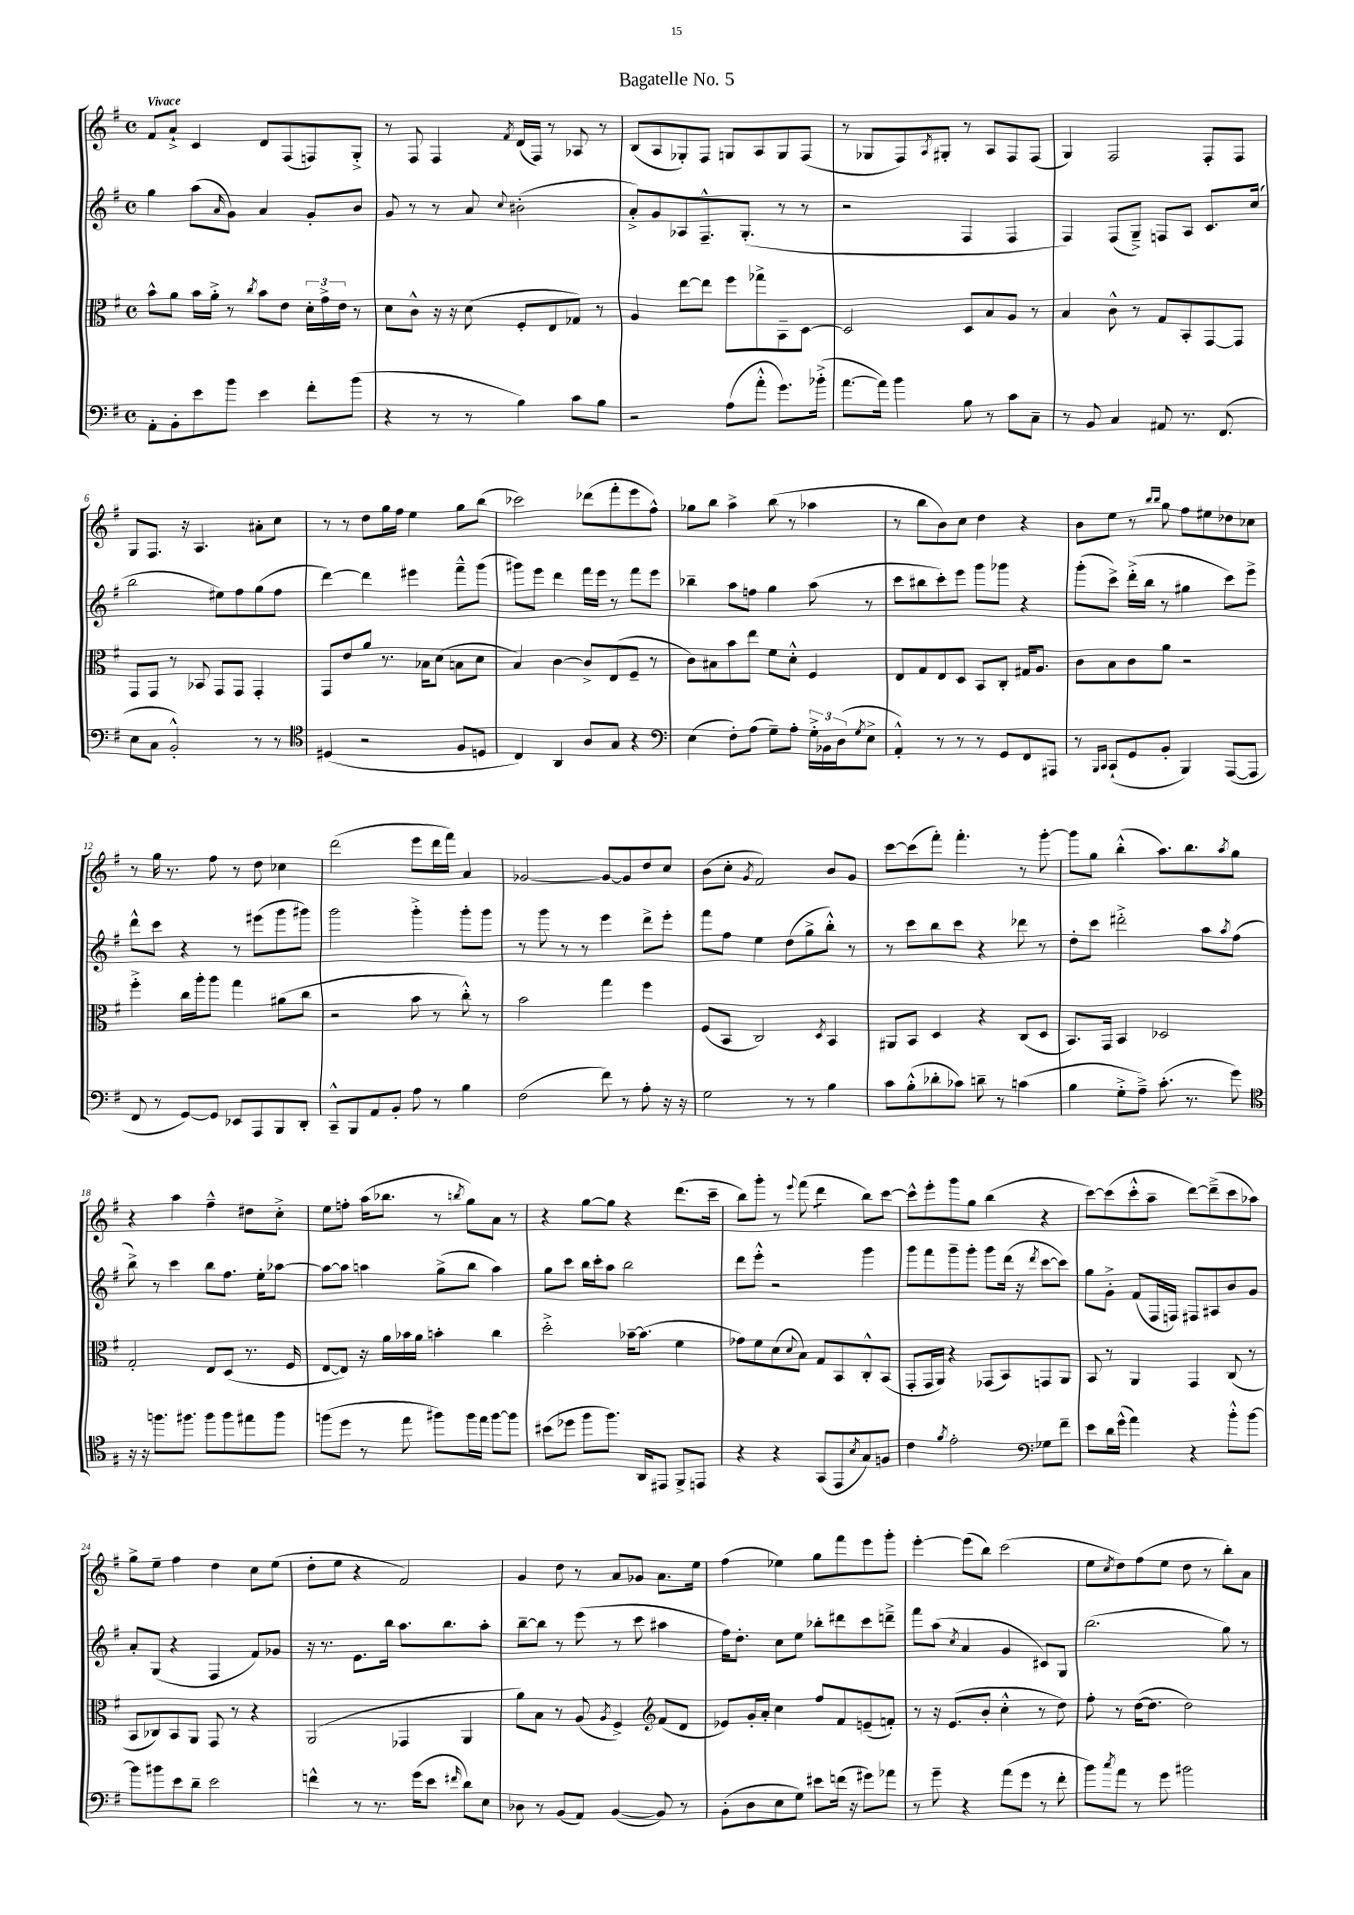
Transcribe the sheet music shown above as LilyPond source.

\header { title = "Bagatelle No. 5" }
<<
\new StaffGroup <<
\new Staff = "s0" {
    \clef treble \key g \major \defaultTimeSignature \time 4/4 \tempo "Vivace"
    fis'8 a'8-!-> c'4 d'8 fis8( f8) g8-.-> |
    r8 fis8 fis4 \acciaccatura { fis'8 } d'16( fis16) r8 aes8 r8 |
    b8( a8 ges8-.) fis8 g8 a8 g8 fis8( |
    r8 ges8 fis8) \acciaccatura { a8 } gis8-. r8 a8 fis8 fis8( |
    g4) fis2 fis8-. fis8 |
    g8 fis8. r16 a4. ais'8-. c''8 |
    r8 r8 d''8 g''16 fis''16 e''4 g''8 b''8( |
    ces'''2) des'''8( fis'''8-. e'''8 fis''8-^) |
    ges''8 b''8 a''4-> b''8( r8 aes''4 |
    r8 b''8 b'8) c''8 d''4 r4 |
    b'8 e''8 r8 \grace { b''16 b''16 } g''8 fis''8 eis''8 des''8 ces''8 |
    r8 g''16 r8. fis''8 r8 d''8 ces''4 |
    d'''2( e'''8 d'''16 fis'''16) a'4 |
    ges'2~ ges'8~ ges'8 d''8 c''8 |
    b'8( c''8-. \acciaccatura { g'8 } fis'2) b'8 g'8 |
    c'''8~ c'''8( fis'''8-.) fis'''4.-. r8 g'''8~-. |
    g'''8 g''8 b''4-.-^( a''8.) b''8. \acciaccatura { a''8 } g''8 |
    r4 a''4 fis''4---^ dis''8 c''8-.-> |
    e''8 f''8-. a''16( bes''8. r8 \acciaccatura { b''8 } g''8) a'8 r8 |
    r4 g''8~ g''8 r4 d'''8.( c'''16-- |
    b''8) g'''8-. r8 \appoggiatura { e'''8 } fis'''8( d'''4:8 b''8) c'''8~ |
    c'''8-^ e'''8-. g'''8 g''8 b''4( r4 |
    c'''8~) c'''8( c'''8-.-^ a''8-- d'''8~) d'''8--->( c'''8 aes''8) |
    g''8-> e''8-- fis''4 d''4 c''8 e''8( |
    d''8-. e''8 r4 fis'2) |
    g'4 d''8 r8 a'8 ges'8 a'8. e''16 |
    fis''4( ees''4) g''8 fis'''8 e'''8 g'''8-. |
    e'''4~-. e'''8( b''8) c'''2( |
    e''8 \acciaccatura { c''8 } d''8) fis''8( e''8 d''8 r8 b''8-.) a'8 \bar "|." |
}
\new Staff = "s1" {
    \clef treble \key g \major \defaultTimeSignature \time 4/4
    g''4 a''8( \grace { a'16 } g'8) a'4 g'8-. b'8 |
    g'8 r8 r8 a'8 \appoggiatura { c''8 } bis'2-.( |
    a'8-.->) g'8 aes8 fis8.---^ g8.-.( r8 r8 |
    r2 fis4 fis4 |
    fis4) fis8( g8--->) f8 a8 c'8. c''16( |
    b''2 eis''8) fis''8 g''8( fis''8 |
    d'''4~) d'''4 eis'''4 fis'''8---^ g'''8( |
    gis'''8) e'''8 d'''4 fis'''16 e'''16 r8 fis'''8 e'''8 |
    bes''4-- a''8 f''8 g''4 a''8( r8 |
    c'''8 bis''8 c'''8-.) e'''8 g'''8 ges'''8 r4 |
    g'''8-.( c'''8->) d'''16-.->( b''16 r8 gis''4 c'''8) e'''8-> |
    d'''8-^ c'''8 r4 r8 eis'''8( g'''8 gis'''8) |
    g'''2 g'''4-.-> g'''8-. g'''8 |
    r8 g'''8 r8 r8 e'''4 d'''8-> e'''8-. |
    fis'''8 fis''8 e''4 d''8( g''8-> b''8-.-^) r8 |
    r8 c'''8 b''8 c'''8 r4 des'''8 r8 |
    d''8-. c'''8 dis'''2-.-> a''8 \acciaccatura { a''8 } fis''8( |
    b''8->) r8 c'''4 b''8 fis''8. e''16-. aes''8~ |
    aes''8~ aes''8 a''4 g''8->( b''8 a''4) |
    g''8 c'''8 b''16 c'''16-. a''8 b''2 |
    d'''8 e'''8-.-^ r2 g'''4 |
    g'''8 fis'''8 g'''8-- g'''8-. g'''8 d'''16( r16 \acciaccatura { d'''8 } c'''8~ c'''8) |
    g''8 g'8-.-> fis'8( fis16 f16) fis8 ais8 b'8 g'8 |
    a'8-. g8( r4 fis4 fis'8) ges'8 |
    r16 r8. e'8. b''16 a''8. b''8. a''8-. |
    b''8~-- b''8 r8 e'''8( r8 c'''8 ais''4 |
    fis''16) d''8.-. c''8 e''8 bes''8-. dis'''8 c'''8 d'''8---> |
    fis'''8 a''8( \acciaccatura { c''8 } a'4 g'4 cis'8) g8 |
    b''2.( g''8) r8 \bar "|." |
}
\new Staff = "s2" {
    \clef alto \key g \major \defaultTimeSignature \time 4/4
    b'8-^ a'8 b'16 a'16-.-> r8 \acciaccatura { c''8 } b'8 e'8 \tuplet 3/2 { d'16-. g'16-> e'16 } r8 |
    d'8 c'8-^ r16 r16 d'8( fis8-. e8 ges8) r8 |
    a4 e''8~ e''8 fis''8 ges''8-> b,8-- d8~ |
    d2 d8 b8 a8 r8 |
    b4 c'8-^ r8 g8 b,8-. g,8~ g,8 |
    g,8 g,8 r8 bes,8 g,8 g,8 g,4-. |
    g,8 e'8 a'8 r8. bes16 d'8( b8 d'8 |
    b4) c'4~ c'8-> e8( fis8-- r8 |
    c'8) bis8 b'8 e''8 fis'8 d'8-.-^ fis4 |
    e8 g8 e8 d8 b,8 c8-. gis16 a8. |
    c'8 b8 c'8 a'8 r2 |
    fis''4-.-> c''16 a''16-. a''8 g''4 ais'8( c''8 |
    r2 b'8 r8 c''8-.-^) r8 |
    b'2 g''4 fis''4 |
    fis8( b,8 c2) \acciaccatura { d8 } b,4 |
    ais,8 b,8 d4 r4 c8( d8 |
    b,8.) g,16 b,4 des2 |
    g2-. e8 d8( r8. fis16 |
    e8~ e8) r16 a'16 bes'16 a'16 b'4-. c''4 |
    d''2-.-> bes'16~-- bes'8.( fis'4 |
    ges'8) fis'8 d'8( \appoggiatura { d'8 } b8) g8 b,8 c8-.-^ b,8( |
    g,8-. g,16 a,16) r4 ges,8( b,8) g,8 a,8 |
    b,8 r8 a,4 g,4 c8( r8 |
    b,8 ces8) b,8 a,8 g,8 r8 r4 |
    a,2( ges,4 a,4 |
    a'8) b8 r8 a8( \acciaccatura { a8 } fis4->) \clef treble fis'8( d'8 |
    ees'8) g'16-. a'16-. c''4 fis''8 fis'8 e'8--( f'8-.) |
    r8 r16 e'8.( b'8-. c''4-.-^ r8 d''8) |
    fis''8-. r8 d''16~( d''8. d''2) \bar "|." |
}
\new Staff = "s3" {
    \clef bass \key g \major \defaultTimeSignature \time 4/4
    a,8-. b,8-. e'8 b'8 e'4 fis'8-. b'8( |
    r4 r8 r8 b4) c'8 b8 |
    r2 a8( a'8-.-^ g'8.) bes'16-.->( |
    a'8.~ a'16) b'4 b8 r8 c'8 c8-- |
    r8 b,8 c4 ais,8 r8. fis,8.( |
    e8 c8 b,2-.-^) r8 r8 |
    \clef tenor dis4( r2 fis8 d8 |
    c4) a,4 a8 g8 r4 |
    \clef bass e4( fis8-.) a8( g8--) a8-. \tuplet 3/2 { g16-.-> bes,16 d16( } \acciaccatura { g8 } e8-> |
    a,4-.-^) r8 r8 r8 g,8 fis,8 ais,,8 |
    r8 \grace { b,,16 c,16 } c,8-!( g,8 b,8-. b,,4) a,,8~( a,,8 |
    fis,8 r8 g,8~) g,8 ees,8 a,,8 b,,8 d,8-. |
    c,8---^ b,,8 a,8 b,8-. a8 r8 b4 |
    fis2( fis'8) r8 a8-. r16 r16 |
    g2 r8 r8 b4 |
    c'8 b8-.-^( des'8-. ces'8) d'8-- r8 c'4( |
    b4 g8-.-> a8--->) c'8.-.( r8. g'8) |
    \clef tenor r16 r16 f''8. fis''8. fis''8 fis''8 eis''8 fis''8 |
    f''8( d''8 r8 e''8 fis''8) fis''16 e''16 fis''8~ fis''8 |
    bis'8( des''8 fis''8 fis''8.) a,16 eis,8 fis,8-> e,8 |
    r4 r4 g,8( e,8 \acciaccatura { b8 } g8) f8 |
    c'4 \acciaccatura { fis'8 } e'2-. \clef bass ges8 fis'8-- |
    e'8 d'16 g'16-^( a'4) r4 b'8-.-^ b'8~ |
    b'8 bis'8 e'8 d'8-- e'2 |
    f'4-^ r8 r8. g'16( e'8 \grace { fis'16 } d'8) e8 |
    des8 r8 b,8( a,8) b,4~( b,8) r8 |
    b,8-.( d8 e8 g8) eis'8 f'16( r16 gis'8) aes'8 |
    r8 g'8-- r4 a'8( g'8 r8 fis'8-. |
    b'8) \acciaccatura { c''8 } a'8 r8 g'8 bis'2 \bar "|." |
}
>>
>>
